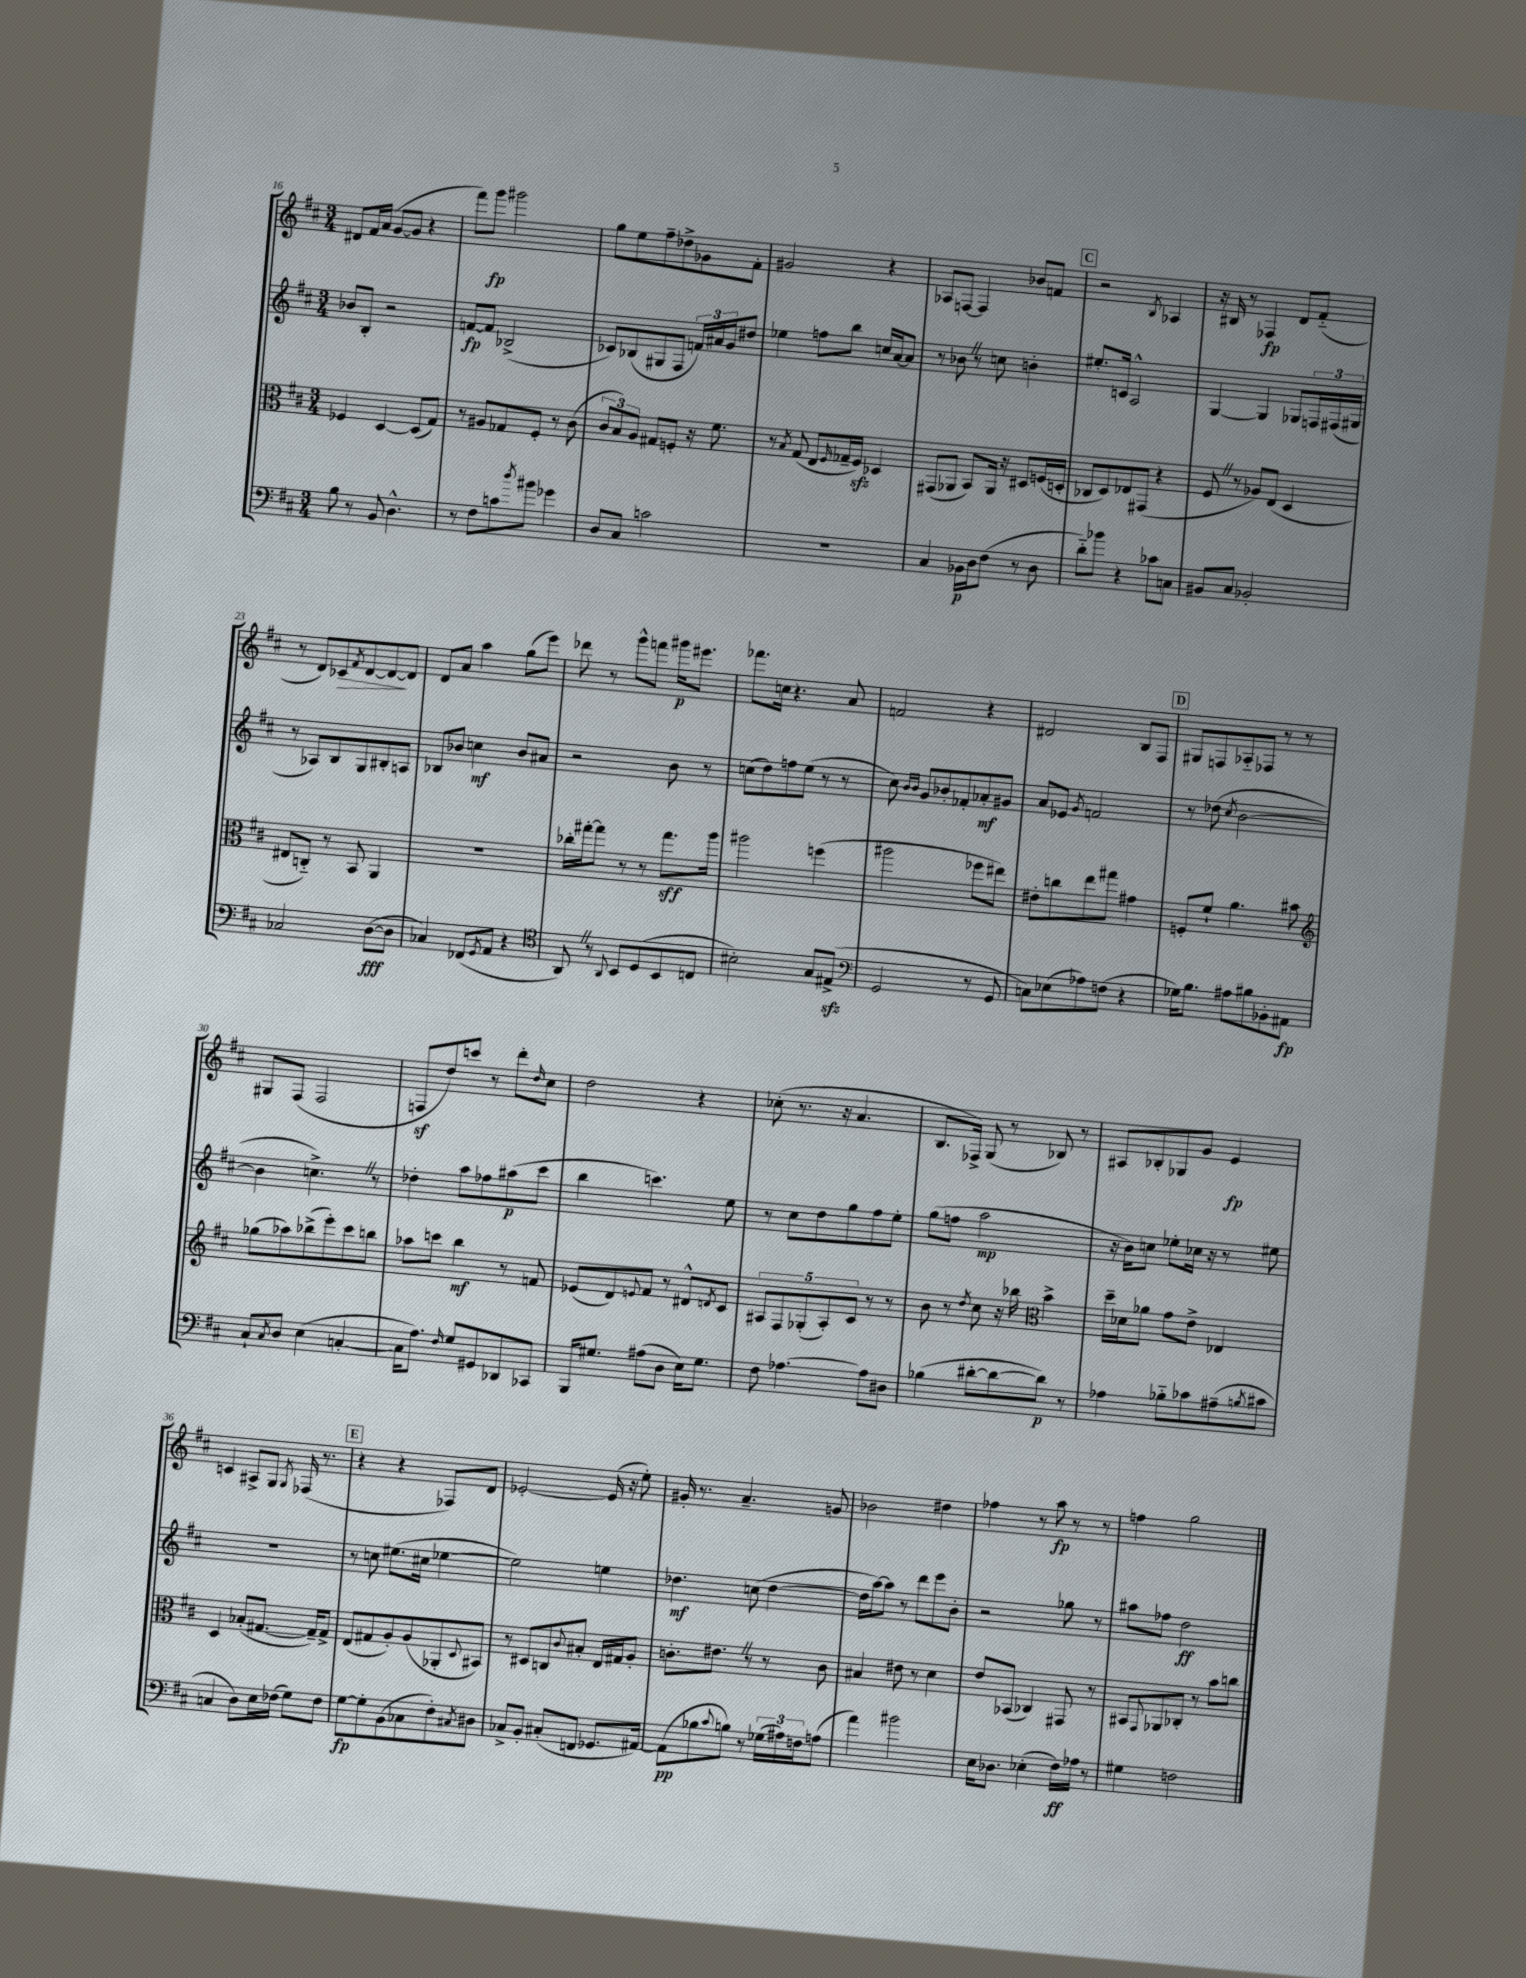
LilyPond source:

<<
\new StaffGroup <<
\new Staff = "s0" {
    \clef treble \key d \major \numericTimeSignature \time 3/4
    dis'8 fis'16 a'16( g'8~ g'8 r4 |
    fis'''8) g'''8\fp gis'''2 |
    g''8 e''8 fis''8-- des''8-> ges'8 fis'8-. |
    gis'2 r4 |
    aes8 f8~ f4 bes'8 f'8 |
    \mark \markup { \box "C" } r2 \acciaccatura { b8 } aes4 |
    r16 bis16 r8 fes4\fp d'8 fis'8-_( |
    r8 d'8) ces'8\> \acciaccatura { fis'8 } d'8~ d'8~\! d'8 |
    d'8 a'8 a''4 g''8( e'''8) |
    des'''8 r8 g'''8-^ f'''8 gis'''16\p eis'''8. |
    fes'''8. c''16 r4. a'8 |
    f'2 r4 |
    dis'2 b8 fis8 |
    \mark \markup { \box "D" } gis8 f8 aes8-_ fes8 r8 r8 |
    gis8 fis8( fis2 |
    f8\sf d''8) c'''8 r8 d'''8-. \grace { d''16 } cis''8 |
    d''2 r4 |
    ces''8-.( r8. r16 a'4. |
    b8. fes16->) g8( r8 bes8) r8 |
    ais8 bes8-. ges8 g'8 e'4\fp |
    c'4 ais8-> g8 \acciaccatura { g8 } fes16( r8. |
    \mark \markup { \box "E" } r4 r4 fes8) d'8 |
    ees'2~-. ees'16( r16 e''8-.) |
    gis'16-. r8. a'4.-- g'8 |
    bes'2 dis''4 |
    fes''4 r8 a''8\fp r8 r8 |
    f''4 g''2 \bar "|." |
}
\new Staff = "s1" {
    \clef treble \key d \major \numericTimeSignature \time 3/4
    bes'8 b8-. r2 |
    f'8~\fp f'8 bes2->( |
    ces'8) bes8( gis8 fis8 \tuplet 3/2 { f'16) ais'16 g'16 } dis''8 |
    ees''4 f''8 b''8 c''16 a'16~ a'8 |
    r8 bes'8 \once \override BreathingSign.text = \markup { \musicglyph "scripts.caesura.straight" } \breathe r8 c''8 b'4-. |
    \mark \markup { \box "C" } eis''8.-. c'16 a2-^ |
    g4~ g4 ges8 \tuplet 3/2 { f16 fis16( gis16 } |
    r8 aes8) b8 g8 bis8-. a8 |
    bes8 bes'8 c''4\mf bes'8 ais'8 |
    r2 b'8 r8 |
    c''8( d''8) f''8 e''8( r8 r8 |
    cis''8) \grace { b'16 b'16 } g'8 bes'8-. fes'8-. aes'8-.\mf gis'8 |
    a'8 ees'8 \acciaccatura { g'8 } f'2 |
    \mark \markup { \box "D" } r8 des''8( \acciaccatura { cis''8 } b'2~ |
    b'4 c''4.->) \once \override BreathingSign.text = \markup { \musicglyph "scripts.caesura.straight" } \breathe r8 |
    des''4-. a''8 fes''8 ais''8\p( cis'''8 |
    b''4 c'''4.) e''8 |
    r8 cis''8 d''8 g''8 fis''8 e''8-. |
    g''8( f''8 a''2\mp |
    r16 b'16) c''8 ees''8-. ces''16 r16 r8 eis''8 |
    R2. |
    \mark \markup { \box "E" } r8 c''8 eis''8.( cis''16 ees''4~ |
    ees''2) e''4 |
    des''4.\mf c''8( des''4~ |
    des''16 a''16~) a''8 r8 d'''8 e'''8 b'8-. |
    r2 ges''8 r8 |
    ais''8 fes''8 d''2\ff \bar "|." |
}
\new Staff = "s2" {
    \clef alto \key d \major \numericTimeSignature \time 3/4
    fes4 d4~ d8( g8) |
    r8 ais8 ges8 fis8-. r8 cis'8( |
    \tuplet 3/2 { cis'8 b8) a8 } gis8 f8-. r16 fis'8. |
    r8 \acciaccatura { b8 } g8( e8 \grace { fis16 } ges16-- fis16\sfz) des4 |
    gis,8( aes,8 b,8) aes,16 r16 dis8 f16( d16-. |
    \mark \markup { \box "C" } ces8 d8) ees8 gis,8( r4 |
    fis8 \once \override BreathingSign.text = \markup { \musicglyph "scripts.caesura.straight" } \breathe r8 aes8) e8( d4 |
    eis8 c8-_) r8 b,8 a,4 |
    R2. |
    ces''16-. gis''16~-. gis''8 r8 r8 gis''8.\sff a''16 |
    ais''2 f''4( |
    ais''2 fes''8 eis''8) |
    eis'8-. c''8 e''8 gis''8 gis'4 |
    \mark \markup { \box "D" } f8-. fis'8-! a'4. bis'8 |
    \clef treble ges''8( aes''8) bes''8->( e'''8-.) cis'''8 b''8 |
    aes''8 c'''8 b''4\mf r8 f'8 |
    ees'8( d'8) \appoggiatura { e'8 } fis'8 r8 dis'8-^ \acciaccatura { d'8 } cis'8 |
    \tuplet 5/4 { ais8 fis8 ges8-.( ais8-.) cis'8 } r8 r8 |
    b'8 r8 \acciaccatura { d''8 } cis''8 r16 bes''16 \clef alto b'4-> |
    d''16-- des'16 aes'8 g'8 e'8-> ees4 |
    d4 bes8-.( gis8.~ gis16--) gis8-> |
    \mark \markup { \box "E" } e8( gis8 a8-.) a8( aes,8-. \appoggiatura { d8 } bis,8) |
    r8 dis8 c8 \appoggiatura { cis'8 } bis8-. e16 gis16 a8-. |
    c'8.-. eis'8. \once \override BreathingSign.text = \markup { \musicglyph "scripts.caesura.straight" } \breathe r8 r8 c'8 |
    bis4 eis'8 r8 d'4 |
    e'8 bes,8( ces4) gis,8 r8 |
    bis,8 \appoggiatura { g,8 } aes,8 ces8-. r8 b'8 c''8 \bar "|." |
}
\new Staff = "s3" {
    \clef bass \key d \major \numericTimeSignature \time 3/4
    b8 r8 b,8 d4.-^ |
    r8 fis8 c'8 \acciaccatura { d''8 } bis'8 ges'4 |
    d8 cis8 c'2 |
    R2. |
    cis4 bes,16\p d16 fis8( r8 d8 |
    \mark \markup { \box "C" } d'8-_) bes'8 r4 ces'8 c8 |
    bis,8 cis8 bes,2-. |
    ces2 d8~\fff( d8 |
    ces4) fes,8( \acciaccatura { g,8 } a,8 r4 |
    \clef tenor a,8) \once \override BreathingSign.text = \markup { \musicglyph "scripts.caesura.straight" } \breathe r8 \appoggiatura { a,8 } b,8 d8( b,8 c8 |
    bis2-.) g8 eis8->\sfz( |
    \clef bass g,2 r8 g,8 |
    c8) ees8( aes8) f8( r4 |
    \mark \markup { \box "D" } ges16) b8. ais8 bis8 bes,8-. ais,8\fp |
    cis8-! \acciaccatura { cis8 } d8 e4( c4~-. |
    c16 a8.) \grace { fis16 } g8 gis,8 des,8 ces,8 |
    b,,16 gis8. ais8( d8 e16) gis8. |
    fis8 aes4.~ aes8 dis8 |
    bes4( dis'8~-. dis'8~ dis'8\p) r8 |
    aes4 bes8-_ ces'8 ais8--( \acciaccatura { b8 } cis'8 |
    c4 d8) e16 fes16( g8) fes8 |
    \mark \markup { \box "E" } g8~\fp g8-. b,8( ces8 fis8-.) \acciaccatura { cis8 } dis8 |
    ces8-> b,8-. cis8-.( f,8 ges,8. ais,16~) |
    ais,8\pp( bes8 \appoggiatura { cis'8 } b8) r8 \tuplet 3/2 { ges16( ais16) f16 } a8( |
    a'4) bis'2 |
    e16 des8. ees4-.( fis16\ff) aes16 r8 |
    gis4 f2 \bar "|." |
}
>>
>>
\layout { \context { \Score currentBarNumber = #16 } }
